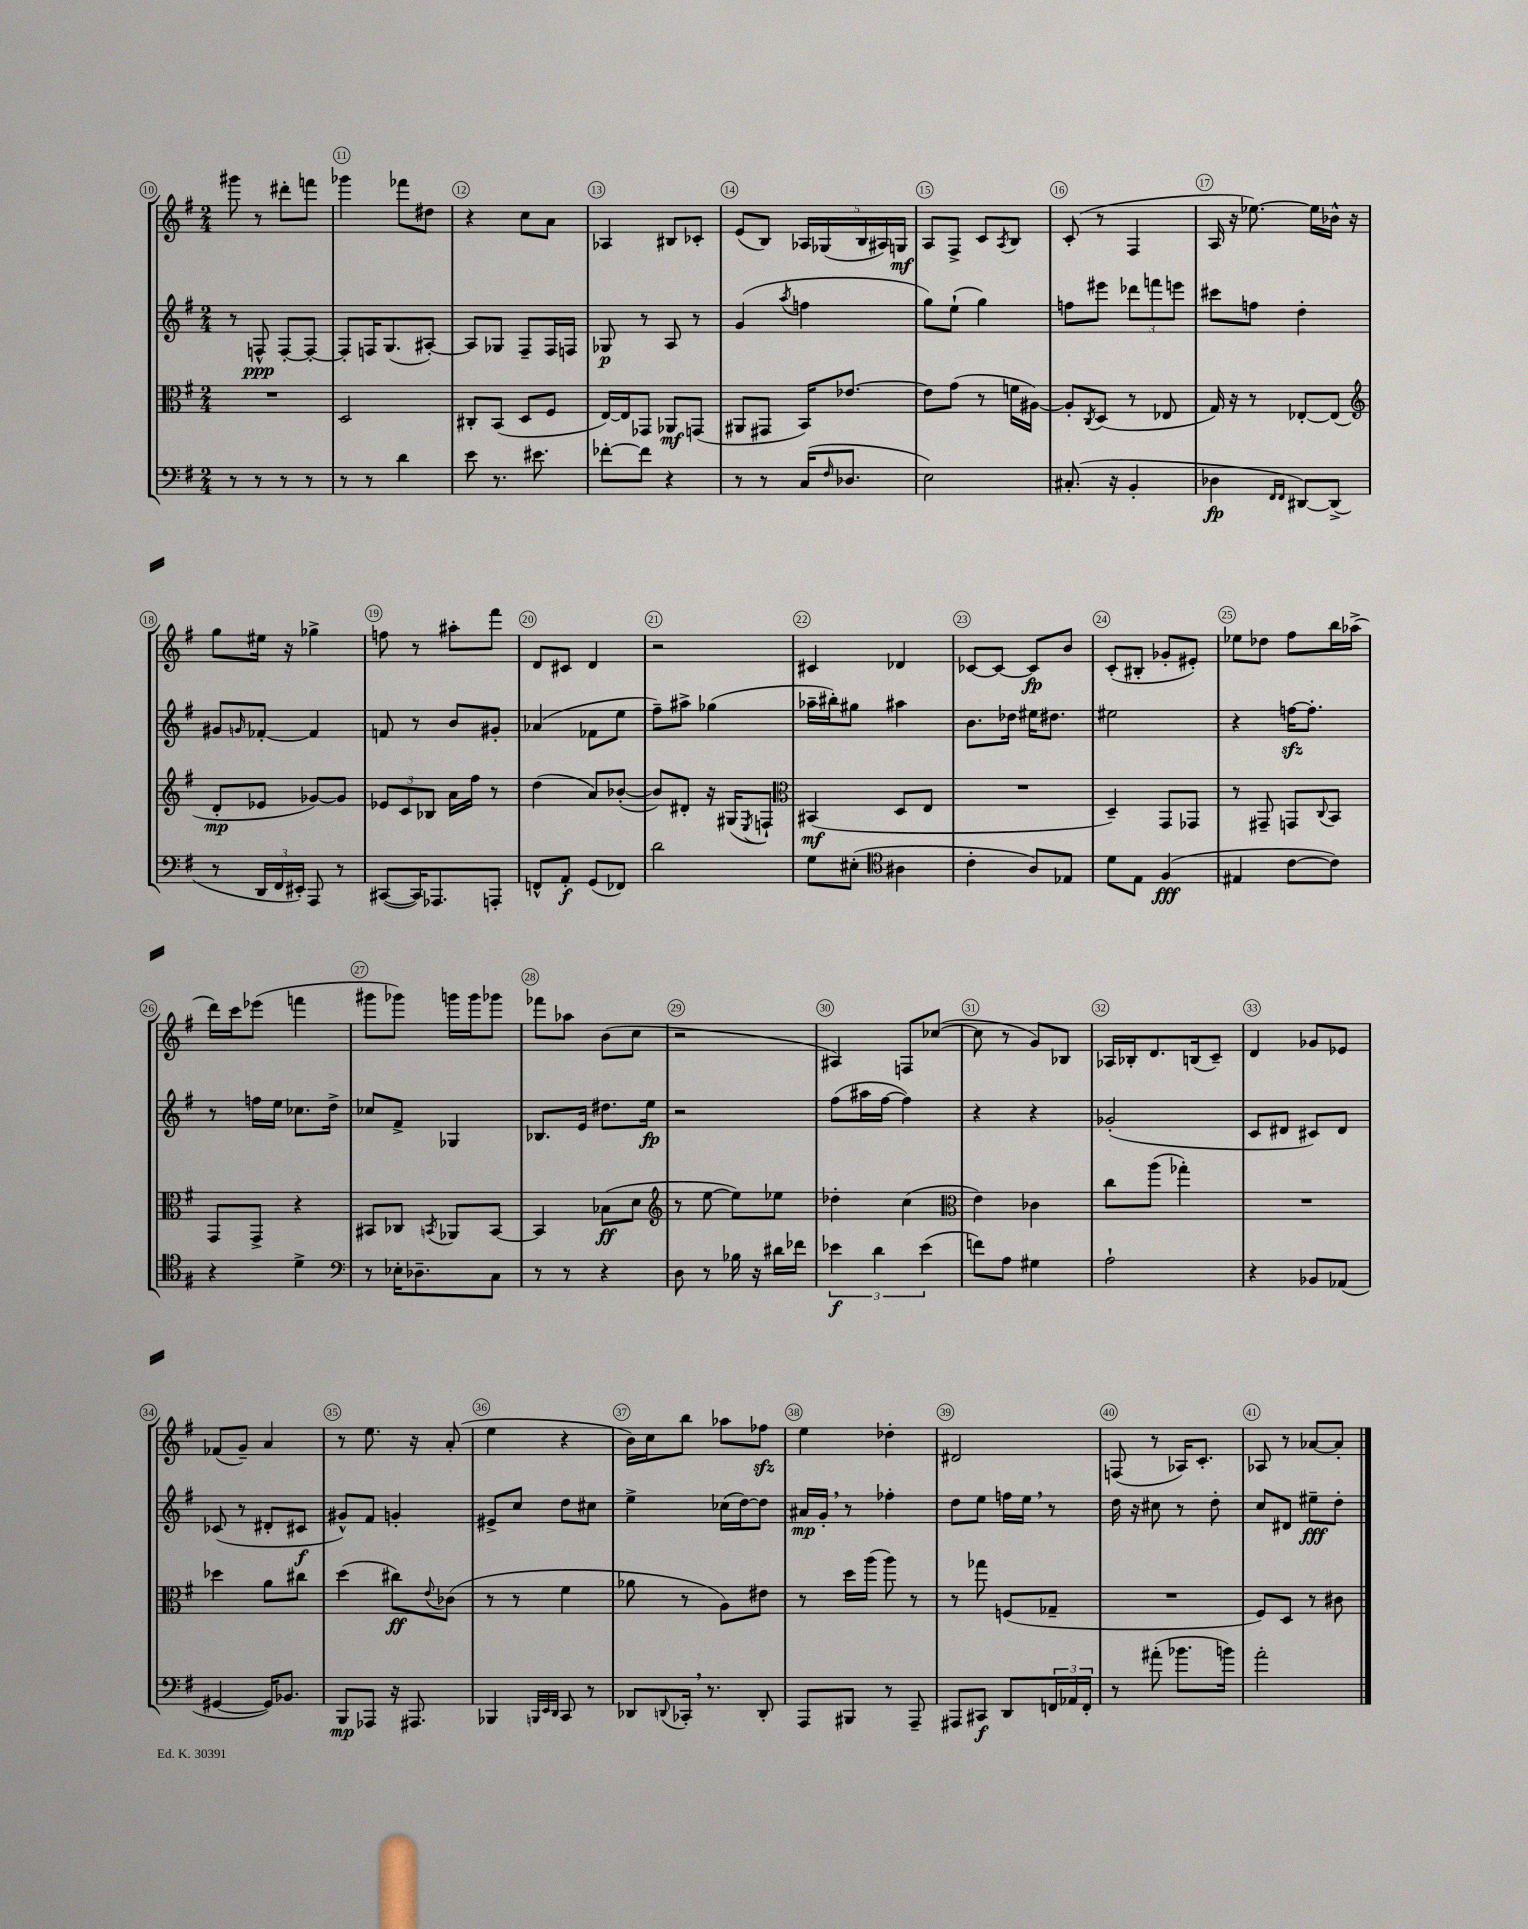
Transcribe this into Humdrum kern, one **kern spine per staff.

**kern	**dynam	**kern	**dynam	**kern	**dynam	**kern	**dynam
*part4	*part4	*part3	*part3	*part2	*part2	*part1	*part1
*staff4	*staff4	*staff3	*staff3	*staff2	*staff2	*staff1	*staff1
*clefF4	*	*clefC3	*	*clefG2	*	*clefG2	*
*k[f#]	*	*k[f#]	*	*k[f#]	*	*k[f#]	*
*M2/4	*	*M2/4	*	*M2/4	*	*M2/4	*
=10	=10	=10	=10	=10	=10	=10	=10
8r	.	2r	.	8r	.	8ggg#X\	.
8r	.	.	.	8Fn^^/	ppp	8r	.
8r	.	.	.	[8F'/L	.	8ddd#X'\L	.
8r	.	.	.	8F'/J_	.	8fffn\J	.
=11	=11	=11	=11	=11	=11	=11	=11
8r	.	2D/	.	8F'/L]	.	4ggg-X\	.
8r	.	.	.	16Fn/K	.	.	.
.	.	.	.	(8.G/	.	.	.
4d\	.	.	.	.	.	8fff-X\L	.
.	.	.	.	[8A#X'/J)	.	8dd#X\J	.
=12	=12	=12	=12	=12	=12	=12	=12
8e\	.	8C#X'/L	.	8A#/L]	.	4r	.
8.r	.	(8BB/J	.	8G-X/J	.	.	.
.	.	8D/L	.	8F#~/L	.	8cc\L	.
8.e#X\	.	.	.	.	.	.	.
.	.	8F#/J	.	16F#/L	.	8a\J	.
.	.	.	.	16Fn/JJ	.	.	.
=13	=13	=13	=13	=13	=13	=13	=13
[8f-X'\L	.	[16E/LL)	.	8G-X/	p	4A-X/	.
.	.	16E/J]	.	.	.	.	.
8f-\J]	.	8GG-X/J	.	8r	.	.	.
4r	.	8AA-X/L	mf	8A/	.	8B#X/L	.
.	.	(8GGn/J	.	8r	.	8c-X'/J	.
=14	=14	=14	=14	=14	=14	=14	=14
8r	.	8AA#X/L	.	(4g/	.	(8e/L	.
8r	.	8GG#X/J	.	.	.	8B/J)	.
.	.	.	.	8qaa/	.	.	.
(16C/KL	.	16BB/KL)	.	4ffn\	.	20A-X/LL	.
.	.	.	.	.	.	(20G-X/	.
16qqF#/	.	.	.	.	.	.	.
8.D-X/J	.	[8.e-X/J	.	.	.	.	.
.	.	.	.	.	.	20B/	.
.	.	.	.	.	.	20A#X/)	.
.	.	.	.	.	.	20Gn/JJ	mf
=15	=15	=15	=15	=15	=15	=15	=15
2E\)	.	8e-\L]	.	8gg\L)	.	8A/L	.
.	.	(8g\J	.	(8ee`\J	.	8F#^/J	.
.	.	8r	.	4gg\)	.	8c/L	.
.	.	.	.	.	.	8qA/	.
.	.	16fn\LL	.	.	.	8B/J	.
.	.	[16A#X\JJ)	.	.	.	.	.
=16	=16	=16	=16	=16	=16	=16	=16
(8.C#X'/	.	8A#'/L]	.	8ffn\L	.	(8c'/	.
.	.	8qC/	.	.	.	.	.
.	.	(8D/J	.	8eee#X\J	.	8r	.
16r	.	.	.	.	.	.	.
4BB'/	.	8r	.	12ddd-X\L	.	4F#/	.
.	.	.	.	12fffn\	.	.	.
.	.	8E-X/	.	.	.	.	.
.	.	.	.	12eeen\J	.	.	.
=17	=17	=17	=17	=17	=17	=17	=17
4D-X\	fp	16G/)	.	8ccc#X\L	.	16A/	.
.	.	16r	.	.	.	16r	.
.	.	8r	.	8ffn\J	.	[8.ee-X\)	.
16qqFF#/LL	.	.	.	.	.	.	.
16qqFF#/JJ	.	.	.	.	.	.	.
[8DD#X/L)	.	[8E-X'/L	.	4dd'\	.	.	.
.	.	.	.	.	.	16ee-\LL]	.
(8DD#^/J]	.	(8E-/J]	.	.	.	16b-X^^\JJ	.
.	.	.	.	.	.	16r	.
!!LO:LB:g=z
=18	=18	=18	=18	=18	=18	=18	=18
*	*	*clefG2	*	*	*	*	*
8r	.	8d'/L	mp	8g#X/L	.	8gg\L	.
.	.	.	.	16qqgn/	.	.	.
24DD/LL	.	8e-X/J	.	[8f-X'/J	.	16ee#X\Jk	.
24FF#/	.	.	.	.	.	.	.
.	.	.	.	.	.	16r	.
24EE#X'/JJ)	.	.	.	.	.	.	.
8AAA/	.	[8g-X/L)	.	4f-/]	.	4gg-X^\	.
8r	.	8g-/J]	.	.	.	.	.
=19	=19	=19	=19	=19	=19	=19	=19
([8CC#X/L	.	12e-X/L	.	8fn/	.	8ffn\	.
.	.	12c/	.	.	.	.	.
16CC#/K])	.	.	.	8r	.	8r	.
.	.	12B-X/J	.	.	.	.	.
8.AAA-X/	.	.	.	.	.	.	.
.	.	16a\LL	.	8b/L	.	8aa#X'\L	.
.	.	16ff#\JJ	.	.	.	.	.
8AAAn'/J	.	8r	.	8g#X'/J	.	8fff#\J	.
=20	=20	=20	=20	=20	=20	=20	=20
8FFn^^/L	.	(4dd\	.	(4a-X/	.	8d/L	.
8AA'/J	f	.	.	.	.	8c#X/J	.
(8GG/L	.	8a/L)	.	8f-X\L	.	4d/	.
8FF-X/J)	.	([8b-X'/J	.	8ee\J	.	.	.
=21	=21	=21	=21	=21	=21	=21	=21
2d\	.	8b-/L])	.	8ff#~\L)	.	2r	.
.	.	8d#X'/J	.	8aa#X^\J	.	.	.
.	.	16r	.	(4gg-X\	.	.	.
.	.	(16G#X/KL	.	.	.	.	.
.	.	8qE/	.	.	.	.	.
.	.	8Fn`/J)	.	.	.	.	.
=22	=22	=22	=22	=22	=22	=22	=22
*	*	*clefC3	*	*	*	*	*
8G\L	.	(4BB#X/	mf	16aa-X~\LL	.	4c#X/	.
.	.	.	.	16bb#X'\J)	.	.	.
(8E#X'\J	.	.	.	8gg#X\J	.	.	.
*clefC4	*	*	*	*	*	*	*
4A#X\	.	8D/L	.	4aa#X\	.	4d-X/	.
.	.	8E/J	.	.	.	.	.
=23	=23	=23	=23	=23	=23	=23	=23
4c'\	.	2r	.	8.b\L	.	[8c-X/L	.
.	.	.	.	.	.	8c-/J_	.
.	.	.	.	16dd-X\Jk	.	.	.
8A/L)	.	.	.	16ee#X\KL	.	8c-/L]	fp
.	.	.	.	8.dd#X\J	.	.	.
8E-X/J	.	.	.	.	.	8b/J	.
=24	=24	=24	=24	=24	=24	=24	=24
8d\L	.	4D~/)	.	2ee#X\	.	(8c'/L	.
8E\J	.	.	.	.	.	8B#X'/J	.
(4F#/	fff	8GG/L	.	.	.	8g-X'/L	.
.	.	8GG-X/J	.	.	.	8e#X'/J)	.
=25	=25	=25	=25	=25	=25	=25	=25
4E#X/	.	8r	.	4r	.	8ee-X\L	.
.	.	8GG#X~/	.	.	.	8dd-X\J	.
[8c\L	.	8GGn/L	.	[16ffnzz\KL	.	8ff#\L	.
.	.	.	.	8.ff'\J]	.	.	.
.	.	8qqC/	.	.	.	.	.
8c\J])	.	8BB/J	.	.	.	16bb\L	.
.	.	.	.	.	.	(16aa-X^\JJ	.
!!LO:LB:g=z
=26	=26	=26	=26	=26	=26	=26	=26
4r	.	8GG/L	.	8r	.	16ddd\LL)	.
.	.	.	.	.	.	16ccc\J	.
.	.	8GG^/J	.	16ffn\LL	.	(8eee-X\J	.
.	.	.	.	16ee\JJ	.	.	.
4d^\	.	4r	.	8.cc-X\L	.	4fffn\	.
.	.	.	.	16dd^\Jk	.	.	.
=27	=27	=27	=27	=27	=27	=27	=27
*clefF4	*	*	*	*	*	*	*
8r	.	8BB#X/L	.	8cc-X/L	.	8ggg#X\L	.
16E-X'\KL	.	8C-X/J	.	8f#^/J	.	8ggg-X\J)	.
8.D-X~\	.	.	.	.	.	.	.
.	.	8qBBn/	.	.	.	.	.
.	.	8AA-X/L	.	4G-X/	.	16gggn\LL	.
.	.	.	.	.	.	16ggg\J	.
8C\J	.	[8BB/J	.	.	.	8ggg-X\J	.
=28	=28	=28	=28	=28	=28	=28	=28
8r	.	4BB/]	.	8.B-X/L	.	8fff-X\L	.
8r	.	.	.	.	.	8aa-X\J	.
.	.	.	.	16e/Jk	.	.	.
4r	.	(8B-X\L	ff	8.dd#X\L	.	(8b\L	.
.	.	8d\J	.	.	.	8cc\J	.
.	.	.	.	16ee\Jk	fp	.	.
=29	=29	=29	=29	=29	=29	=29	=29
*	*	*clefG2	*	*	*	*	*
8D\	.	8r	.	2r	.	2r	.
8r	.	[8ee\	.	.	.	.	.
16B-X\	.	8ee\L])	.	.	.	.	.
16r	.	.	.	.	.	.	.
16d#X\LL	.	8ee-X\J	.	.	.	.	.
16f-X\JJ	.	.	.	.	.	.	.
=30	=30	=30	=30	=30	=30	=30	=30
6e-X\	f	4dd-X'\	.	(8ff#\L	.	4A#X/)	.
.	.	.	.	16aa#X\L	.	.	.
6d\	.	.	.	.	.	.	.
.	.	.	.	[16ff#\JJ	.	.	.
.	.	(4cc\	.	4ff#\])	.	8Fn/L	.
(6e-\	.	.	.	.	.	.	.
.	.	.	.	.	.	([8cc-X/J	.
=31	=31	=31	=31	=31	=31	=31	=31
*	*	*clefC3	*	*	*	*	*
8fn\L)	.	4e\)	.	4r	.	8cc-\]	.
8A\J	.	.	.	.	.	8r	.
4G#X\	.	4c-X\	.	4r	.	8g/L)	.
.	.	.	.	.	.	8B-X/J	.
=32	=32	=32	=32	=32	=32	=32	=32
2A`\	.	8cc\L	.	(2g-X'/	.	16A-X/LL	.
.	.	.	.	.	.	16B-X'/J	.
.	.	(8aa\J	.	.	.	8.d/	.
.	.	4gg-X'\)	.	.	.	.	.
.	.	.	.	.	.	(16Bn/k	.
.	.	.	.	.	.	8c~/J)	.
=33	=33	=33	=33	=33	=33	=33	=33
4r	.	2r	.	8c/L	.	4d/	.
.	.	.	.	8d#X/J	.	.	.
8BB-X/L	.	.	.	8c#X/L)	.	8g-X/L	.
(8AA-X/J	.	.	.	8d#/J	.	8e-X/J	.
!!LO:LB:g=z
=34	=34	=34	=34	=34	=34	=34	=34
[4GG#X/	.	4dd-X\	.	(8c-X/	.	(8f-X/L	.
.	.	.	.	8r	.	8g~/J)	.
16GG#/KL])	.	8a\L	.	8d#X'/L	.	4a/	.
8.BB-X/J	.	.	.	.	.	.	.
.	.	8cc#X\J	.	8c#X/J	f	.	.
=35	=35	=35	=35	=35	=35	=35	=35
8BBB/L	mp	(4dd\	.	8g#X^^/L)	.	8r	.
8AAA-X/J	.	.	.	8f#/J	.	8.ee\	.
16r	.	8cc#X\L)	ff	4gn'/	.	.	.
8.AAA#X/	.	.	.	.	.	16r	.
.	.	8qqe/	.	.	.	.	.
.	.	(8c-X\J	.	.	.	(8a'/	.
=36	=36	=36	=36	=36	=36	=36	=36
4BBB-X/	.	8r	.	8e#X^/L	.	4ee\	.
.	.	8r	.	8cc/J	.	.	.
32qqBBBn/LLL	.	.	.	.	.	.	.
32qqEE/	.	.	.	.	.	.	.
32qqDD/JJJ	.	.	.	.	.	.	.
8CC/	.	4f#\	.	8dd\L	.	4r	.
8r	.	.	.	8cc#X\J	.	.	.
=37	=37	=37	=37	=37	=37	=37	=37
8DD-X/L	.	8a-X\	.	4ee^\	.	16b\LL)	.
.	.	.	.	.	.	16cc\J	.
8qqDDn/	.	.	.	.	.	.	.
16CC-X',/Jk	.	8r	.	.	.	8bb\J	.
8.r	.	.	.	.	.	.	.
.	.	8A\L)	.	(16cc-X\LL	.	8aa-X\L	.
.	.	.	.	[16dd\J)	.	.	.
8DD'/	.	8e#X\J	.	8dd\J]	.	8ff-Xzz\J	.
=38	=38	=38	=38	=38	=38	=38	=38
8AAA/L	.	8r	.	16a#X/LL	mp	4ee\	.
.	.	.	.	16g',/JJ	.	.	.
8BBB#X/J	.	16dd\LL	.	8r	.	.	.
.	.	(16aa\JJ	.	.	.	.	.
8r	.	8aa\)	.	4ff-X'\	.	4dd-X'\	.
8AAA~/	.	8r	.	.	.	.	.
=39	=39	=39	=39	=39	=39	=39	=39
8AAA#X/L	.	8r	.	8dd\L	.	2d#X/	.
8CC#X/J	f	8gg-X\	.	8ee\J	.	.	.
8DD/L	.	(8Fn/L	.	16ffn\LL	.	.	.
.	.	.	.	16ee,\JJ	.	.	.
24FFn/L	.	8G-X~/J	.	8r	.	.	.
24AA-X/	.	.	.	.	.	.	.
24FF'/JJ	.	.	.	.	.	.	.
=40	=40	=40	=40	=40	=40	=40	=40
8r	.	2r	.	16dd\	.	(8Fn/	.
.	.	.	.	16r	.	.	.
(8a#X'\	.	.	.	8cc#X\	.	8r	.
8.b-X\L	.	.	.	8r	.	16A-X/KL)	.
.	.	.	.	.	.	8.c'/J	.
.	.	.	.	8dd'\	.	.	.
16bn\Jk)	.	.	.	.	.	.	.
=41	=41	=41	=41	=41	=41	=41	=41
2a'\	.	8F#/L)	.	8cc/L	.	8A-X/	.
.	.	8D/J	.	8d#X/J	.	8r	.
.	.	8r	.	8ee#X~\L	fff	[8a-X/L	.
.	.	8c#X\	.	8dd'\J	.	8a-'/J]	.
==	==	==	==	==	==	==	==
*-	*-	*-	*-	*-	*-	*-	*-
